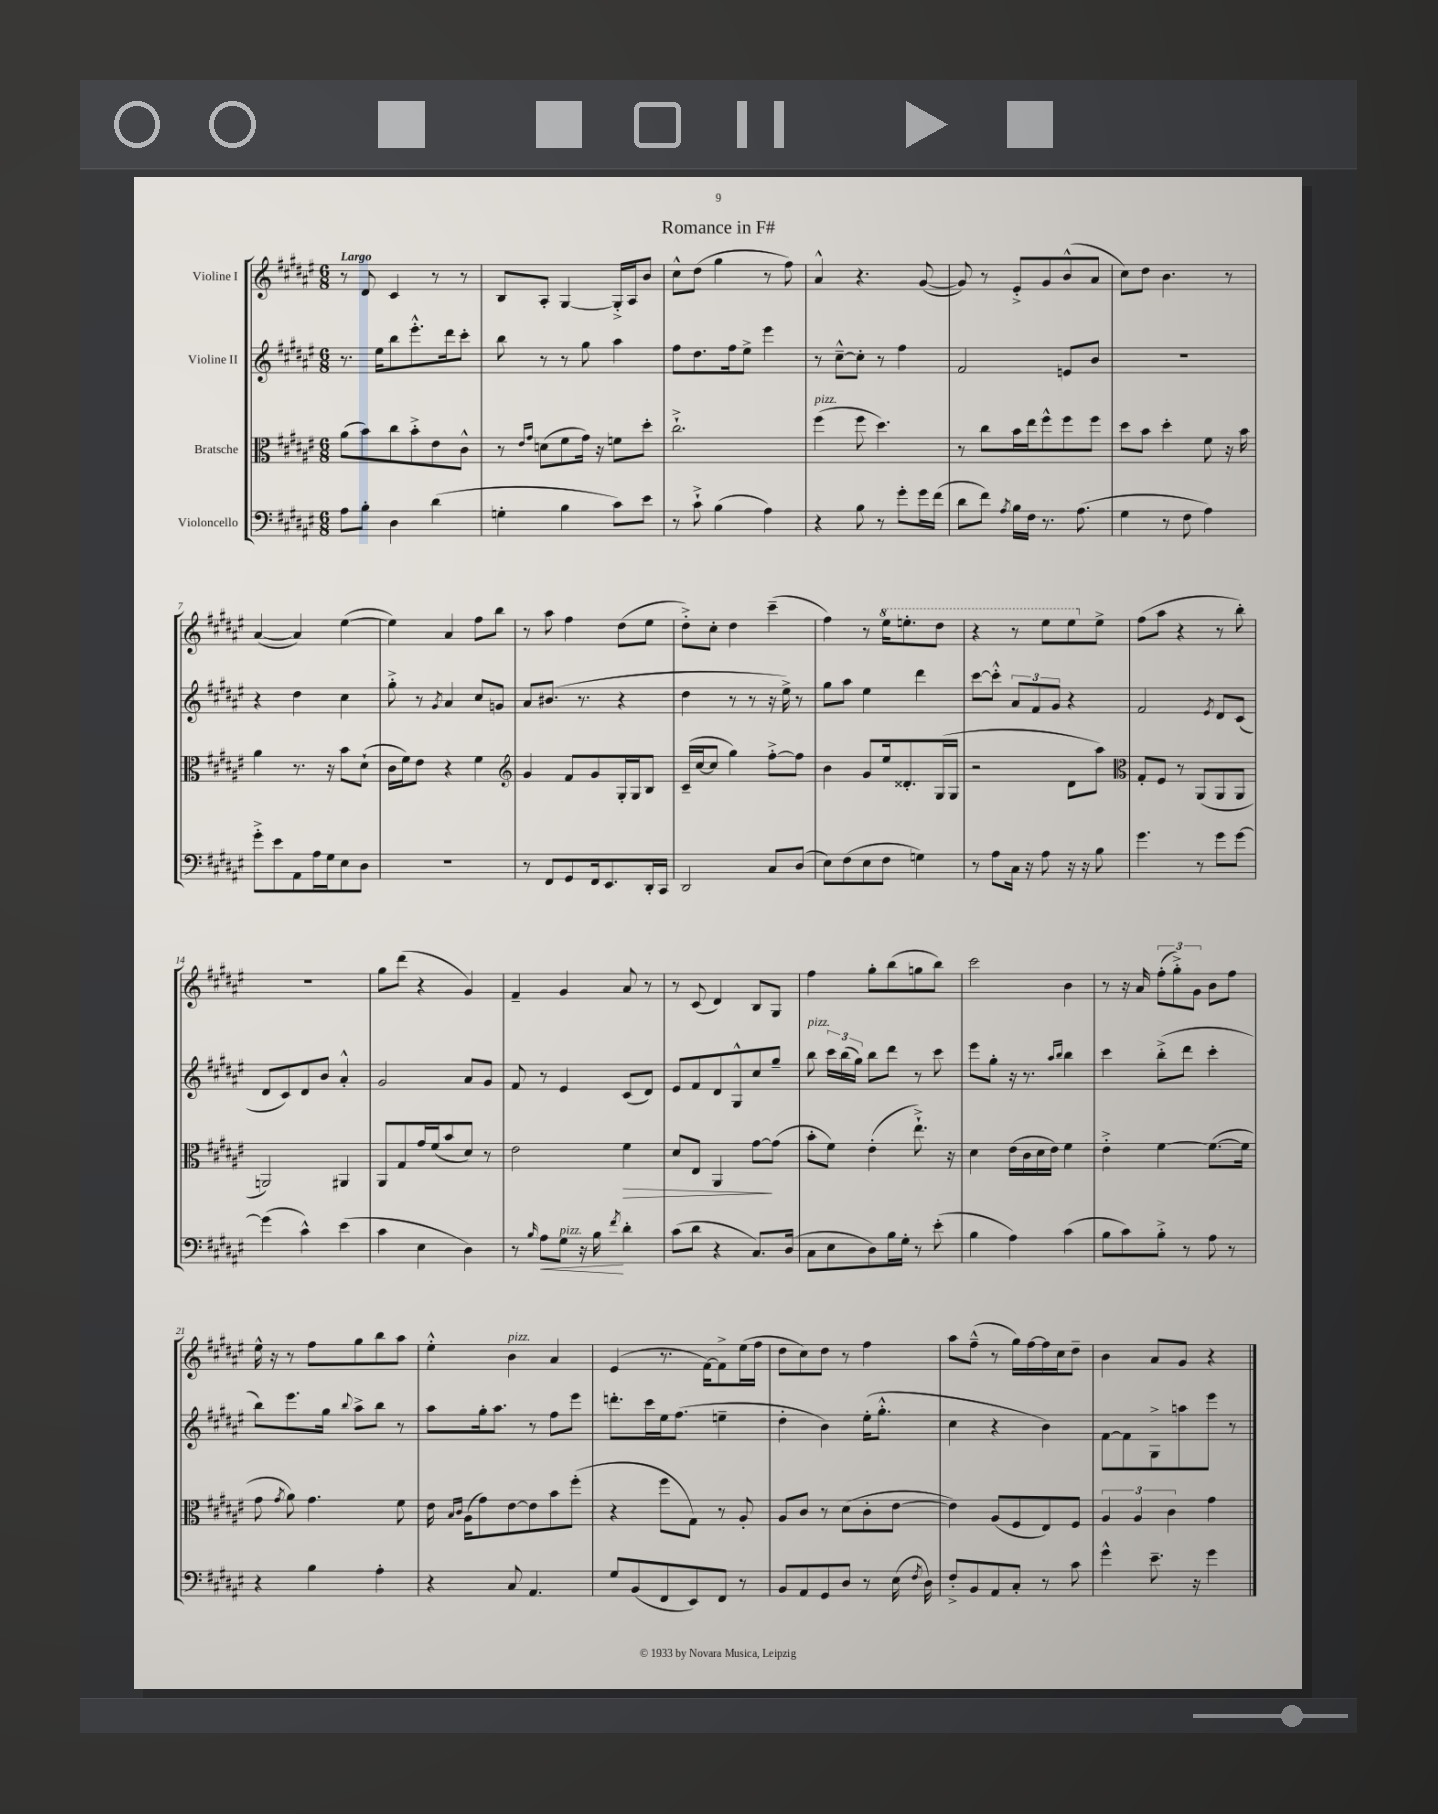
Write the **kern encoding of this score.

**kern	**kern	**kern	**kern
*staff4	*staff3	*staff2	*staff1
*clefF4	*clefC3	*clefG2	*clefG2
*k[f#c#g#d#a#e#]	*k[f#c#g#d#a#e#]	*k[f#c#g#d#a#e#]	*k[f#c#g#d#a#e#]
*M6/8	*M6/8	*M6/8	*M6/8
8A#\L	(8a#\L	8.r	8r
8B'\J	8b\)	.	8d#/
.	.	16ee#\LK	.
4D#\	8cc#\	8bb\	4c#/
.	8b'^\	8.eee#'^^\	.
(4d#\	8e#\	.	8r
.	.	16ddd#\k	.
.	8c#^^\J	8ccc#'\J	8r
=	=	=	=
4G'\	8r	8bb\	8B/L
.	16qqe#/LL	.	.
.	16qqg#/JJ	.	.
.	(8d\L	8r	8A#'/J
4B\	8f#\	8r	[4G#/
.	16g#\Jk)	8gg#\	.
.	16r	.	.
8c#\L)	8f\L	4aa#\	16G#'^/]LL
.	.	.	16A#/J
8e#\J	8dd#'\J	.	8b/J
=	=	=	=
8r	2.cc#`^\	8ff#\L	8cc#^^\L
8c#`^\	.	8.dd#\	(8dd#\J
(4B\	.	.	4gg#\
.	.	16ff#\k	.
.	.	8ee#^\J	.
4A#\)	.	4eee#\	8r
.	.	.	8ff#\)
=	=	=	=
4r	(4ff#\	8r	4a#^^/
.	.	[8cc#~^^\L	.
8B\	8ff#\	8cc#'\]J	4.r
8r	4.dd#\)	8r	.
8g#'\L	.	4ff#\	.
16g#\L	.	.	([8g#/
(16f#\JJ	.	.	.
=	=	=	=
8d#\L	8r	2f#/	8g#/])
8f#\J)	8cc#\L	.	8r
8qA#/	.	.	.
16B\LL	16b\L	.	8e#'^/L
16F#\JJ	16ee#\J	.	.
8.r	8ff#^^\	.	8g#/
.	8ff#\	8e/L	(8b^^/
(8.A#\	.	.	.
.	8ff#\J	8b/J	8a#/J
=	=	=	=
4G#\	8dd#\L	2.r	8cc#\L)
.	8b\J	.	8dd#\J
8r	4dd#'\	.	4.b\
8F#\	.	.	.
4A#\)	8f#\	.	.
.	16r	.	8r
.	16b\	.	.
=	=	=	=
8g#'^\L	4a#\	4r	([4a#/
8e#\	.	.	.
8AA#\	8.r	4dd#\	4a#/])
16A#\L	.	.	.
16G#\J	16r	.	.
8E#\	8b\L	4cc#\	([4ee#\
8D#\J	(8d#`\J	.	.
=	=	=	=
2.r	16c#\LL	8gg#'^\	4ee#\])
.	16f#\J)	.	.
.	8e#\J	8r	.
.	.	8qg#/	.
.	4r	4a#/	4a#/
.	4f#\	8cc#/L	8ff#\L
.	.	8g/J	8bb\J
=	=	=	=
*	*clefG2	*	*
8r	4g#/	8a#/L	8r
8FF#/L	.	(8.b#/J	8aa#\
8GG#/	8f#/L	.	4ff#\
.	.	8.r	.
16FF#/k	8g#/	.	.
8.EE#/	.	.	.
.	16G#'/L	4r	(8dd#\L
.	16G#/J	.	.
16DD#'/L	8B/J	.	8ee#\J
16CC#/JJ	.	.	.
=	=	=	=
2DD#/	(16c#~/LL	4dd#\	8dd#'^\L)
.	[16cc#/J	.	.
.	8cc#/]J	.	8cc#'\J
.	4gg#\)	8r	4dd#\
.	.	8r	.
8C#/L	[8ff#'^\L	16r	(4ccc#~\
.	.	16ee#^\)	.
(8D#/J	8ff#\]J	8r	.
=	=	=	=
8E#\L)	4b\	8gg#\L	4ff#\)
(8F#\	.	8aa#\J	.
8E#\	8g#/L	4ee#\	8r
8F#\J	16ee#/k	.	16eee#\LK
.	8.d##'/	.	8.eee'\
4G\)	.	4ddd#\	.
.	(16G#/L	.	8ddd#\J
.	16G#/JJ	.	.
=	=	=	=
8r	2r	[8ccc#\L	4r
8A#\L	.	8ccc#'^^\]J	.
16C#\Jk	.	12a#/L	8r
16r	.	.	.
.	.	12f#/	.
8A#\	.	.	8eee#\L
.	.	12g#/J	.
16r	8d#\L	4r	8eee#\
16r	.	.	.
8B\	8aa#\J)	.	8ee#^\J
=	=	=	=
*	*clefC3	*	*
4.g#\	8G#'/L	2f#/	(8ff#\L
.	8F#/J	.	8aa#\J
.	8r	.	4r
8r	(8AA#/L	.	.
.	.	8qe#/	.
8g#\L	8AA#/	8d#/L	8r
[8g#\J	8AA#/J	(8c#/J	8bb'\)
=	=	=	=
(4g#\]	2AA/)	8d#/L	2.r
.	.	8c#/)	.
4c#^^\)	.	8d#/	.
.	.	8b/J	.
(4e#\	4AA#/	4a#'^^/	.
=	=	=	=
4c#\	8AA#/L	2g#/	8gg#\L
.	8G#/	.	(8ddd#\J
4E#\	16g#/L	.	4r
.	(16f#/J	.	.
.	8b/	.	.
4D#\)	8d#/J)	8a#/L	4g#/)
.	8r	8g#/J	.
=	=	=	=
8r	2e#\	8f#/	4f#~/
16qqB/	.	.	.
8A#\L	.	8r	.
8G#\J	.	4e#/	4g#/
16r	.	.	.
16B\	.	.	.
8qf#/	.	.	.
4d#'\	4f#\	(8c#/L	8a#/
.	.	8d#/J)	8r
=	=	=	=
(8c#\L	8d#/L	8e#/L	8r
8d#\J	8E#/J	8f#/	(8c#/
4r	4AA#/	8d#/	4d#/)
.	.	8G#^^/	.
8.C#/L)	[8g#\L	8cc#/	8B/L
.	(8g#\]J	8gg#~/J	8G#/J
(16D#/Jk	.	.	.
=	=	=	=
8C#\L	8b'\L	8bb\	4ff#\
8E#\	8f#\J)	24ccc#\LL	.
.	.	(24bb\	.
.	.	24gg#\JJ)	.
8D#\)	(4e#'\	8bb\L	8gg#'\L
16B\L	.	8ddd#\J	(8bb\
16G#'\JJ	.	.	.
8r	8.ee#`^\)	8r	8gg\
(8e#'\	.	8ccc#\	8bb\J)
.	16r	.	.
=	=	=	=
4B\	4d#\	8eee#\L	2ccc#\
.	.	8gg#'\J	.
4A#\)	(16e#\LL	16r	.
.	16c#\	8.r	.
.	16d#\	.	.
.	16e#\JJ)	.	.
.	.	16qqaa#/LL	.
.	.	16qqbb/JJ	.
(4c#\	4f#\	4bb\	4b\
=	=	=	=
8B\L	4e#'^\	4ccc#\	8r
8c#\)	.	.	16r
.	.	.	16a#/
8B'^\J	[4f#\	(8bb'^\L	(12ff#'\L
.	.	.	12gg#'^\)
8r	.	8ddd#\J	.
.	.	.	12g#\J
8A#\	(8.f#\_L	4ccc#'\	8b\L
8r	.	.	8ff#\J
.	16f#\]Jk	.	.
=	=	=	=
4r	8g#\	8bb\L)	16ee#^^\
.	.	.	16r
.	8qg#/	.	.
.	8a#\)	8.eee#\	8r
4B\	4.g#\	.	8ff#\L
.	.	16gg#\Jk	.
.	.	8qqbb/	.
.	.	8aa#^\L	8gg#\
4A#'\	.	8bb\J	8bb\
.	8f#\	8r	8aa#\J
=	=	=	=
4r	16e#\	8aa#\L	4ee#'^^\
.	16qqB/LL	.	.
.	16qqc#/JJ	.	.
.	(16A#\LK	.	.
.	8g#\)	16gg#'\k	.
.	.	8.aa#\J	.
8C#/	[8e#\	.	4b\
4.AA#/	8e#\]	8r	.
.	8b\	8ff#\L	4a#/
.	(8ff#'\J	8eee#\J	.
=	=	=	=
8G#/L	4r	8.ddd'\L	(4e#/
(8BB/	.	.	.
.	.	16ccc#\L	.
8FF#/	8ff#\L	16ee#\J	8.r
.	.	(8.ff#\J	.
8EE#/)	8G#\J)	.	.
.	.	.	[16f#\LK)
8FF#/J	8r	4ee~\	8f#^\]
8r	8A#'/	.	(16ee#\L
.	.	.	16ff#\JJ
=	=	=	=
8BB/L	8A#/L	4dd#'\	8dd#\L
8AA#/	8c#/J	.	8cc#\)
8GG#/	8r	4b\)	8dd#\J
8D#/J	(8d#\L	.	8r
8r	8c#'\	(16ee#'\LK	4ff#\
.	.	8.gg#'^^\J	.
(16E#\	[8e#\J	.	.
8qF#/	.	.	.
16D#\)	.	.	.
=	=	=	=
8F#'^/L	4e#\])	4cc#\	8aa#\L
8BB/	.	.	(8ff#~^^\J
8AA#/	(8A#/L	4r	8r
8C#'/J	8F#/	.	16gg#\LL)
.	.	.	[16ff#\
8r	8E#/)	4b\)	16ff#\]
.	.	.	16cc#\J
8c#\	8F#/J	.	8dd#~\J
=	=	=	=
4g#^^\	6A#/	[8f#\L	4b\
.	.	8f#\]	.
.	6A#/	.	.
8.e#~\	.	8G#^\	8a#/L
.	6c#\	.	.
.	.	8aa\	8g#/J
16r	.	.	.
4g#\	4g#\	8eee#\J	4r
.	.	8r	.
==	==	==	==
*-	*-	*-	*-
